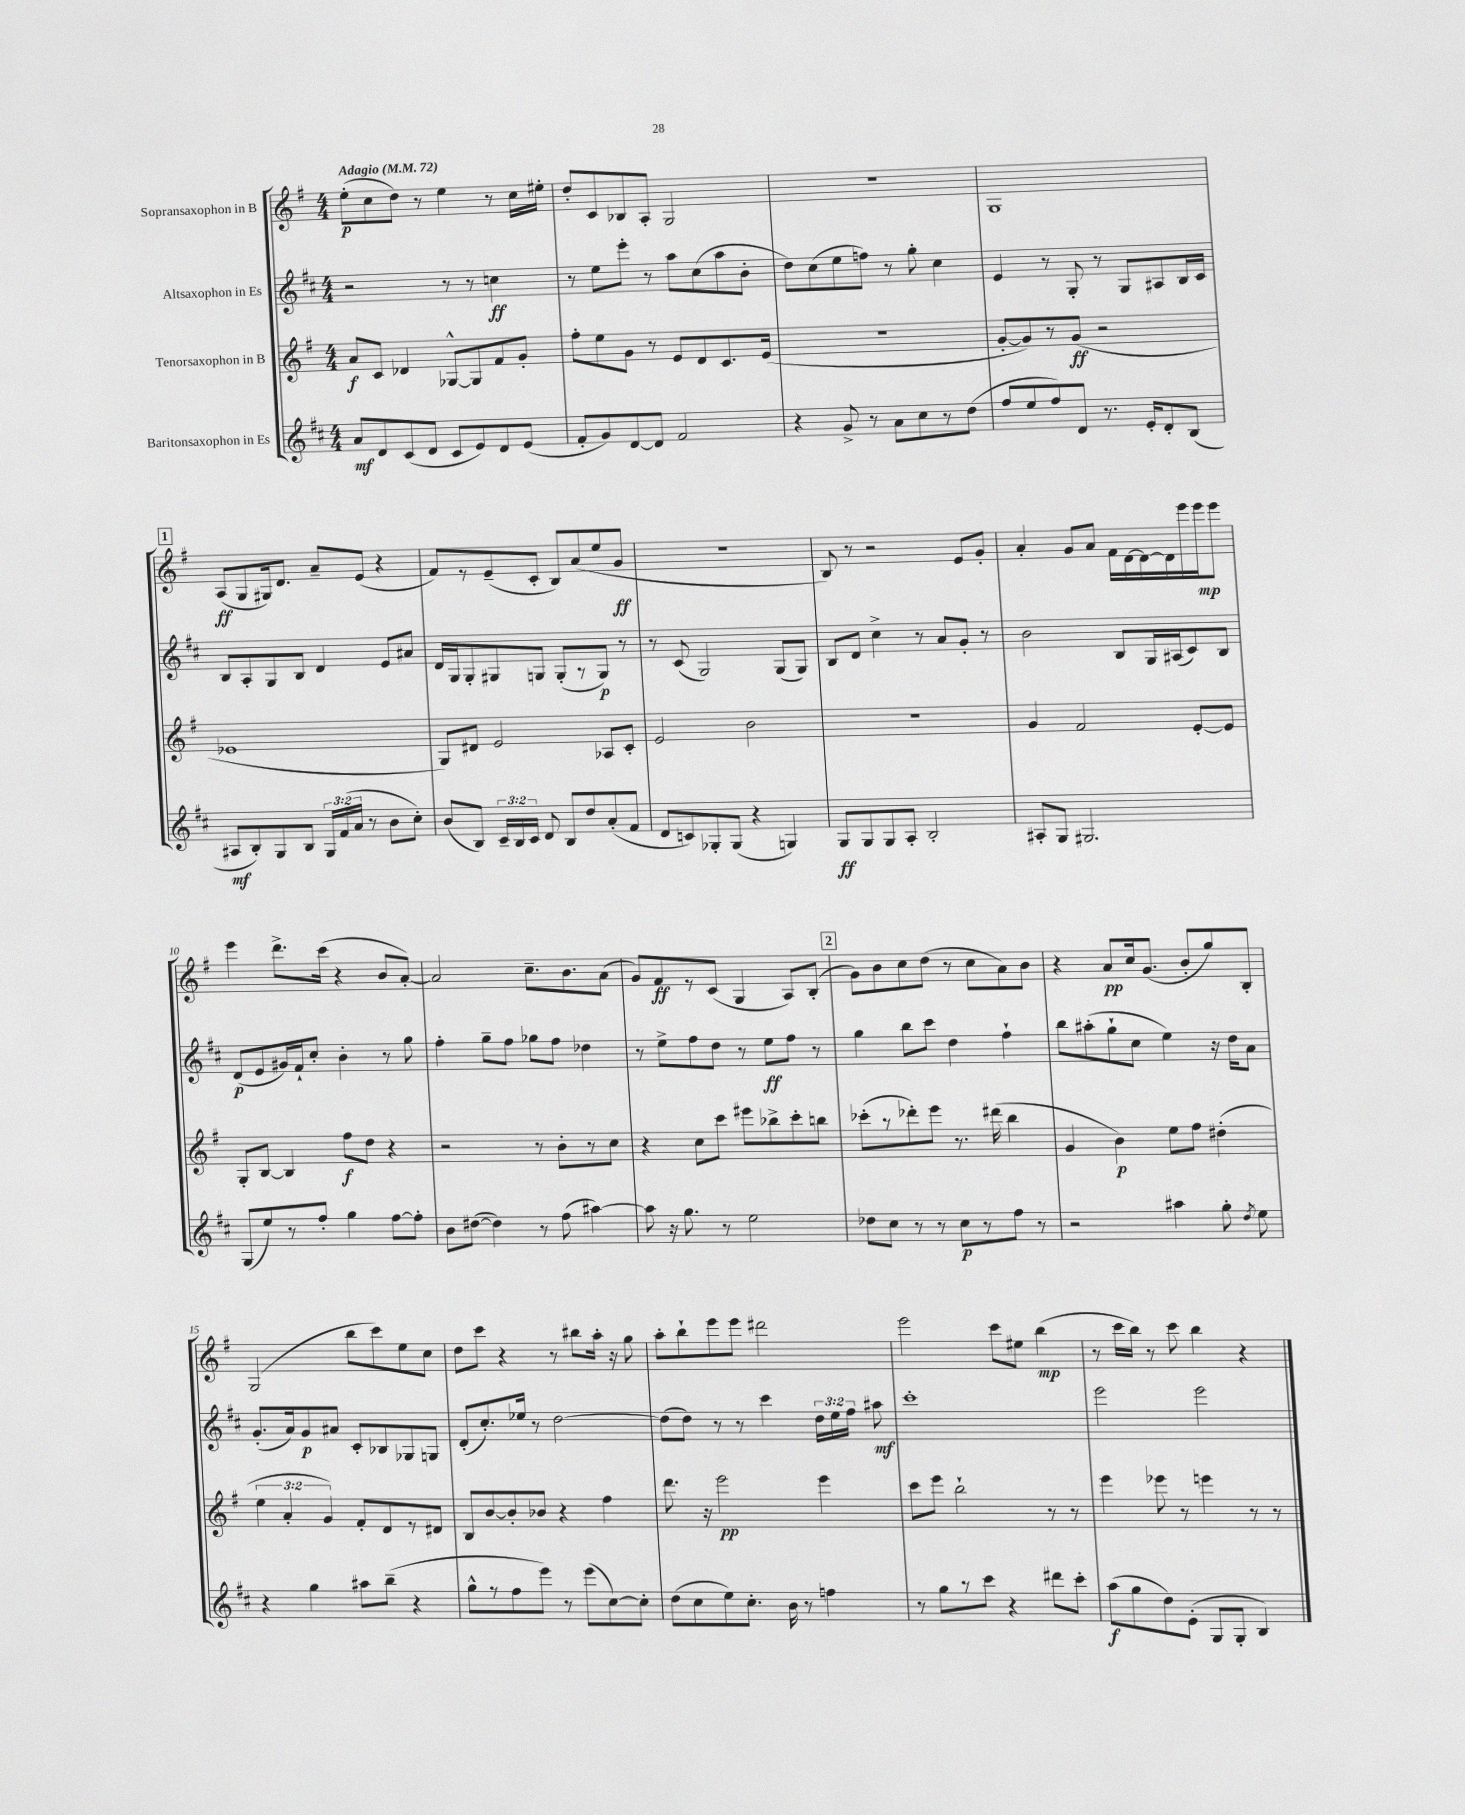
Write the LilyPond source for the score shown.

<<
\new StaffGroup <<
\new Staff = "s0" \with { instrumentName = "Sopransaxophon in B" } {
    \clef treble \key g \major \numericTimeSignature \time 4/4 \tempo "Adagio" 4 = 72
    \autoBeamOff e''8[-.\p( c''8 d''8]) r8 e''4 r8 c''16[ eis''16]-. |
    d''8[-. c'8 bes8 a8]-. g2 |
    R1 |
    g1 |
    \mark \markup { \box "1" } a8[\ff( g8 gis16) d'8.] a'8[-- e'8]( r4 |
    fis'8[) r8 e'8--( c'8]-. b8[) a'8( e''8 g'8]\ff |
    R1 |
    b8) r8 r2 e'8[ g'8]-. |
    a'4-. g'8[ a'8] fis'16[ d'16~ d'16~ d'16 e'''16 e'''16\mp e'''8] |
    e'''4 d'''8.[-> c'''16]( r4 b'8[ a'8]~-.) |
    a'2 c''8.[-- b'8. a'8]( |
    g'8[) fis'8\ff r8 c'8]( g4 a8[) b8]-.( |
    \mark \markup { \box "2" } g'8[) b'8 c''8 d''8]( r8 c''8[ a'8) b'8] |
    r4 a'8[\pp c''16 g'8.]( b'8[-. g''8) b8]-. |
    g2( b''8[ c'''8) e''8 c''8] |
    d''8[ c'''8] r4 r8 bis''8[ a''16]-. r16 g''8 |
    a''8[-. b''8-! e'''8 e'''8] dis'''2 |
    e'''2 c'''8[ eis''8] b''4\mp( |
    r8 c'''16[ b''16]) r8 c'''8 b''4 r4 \bar "|." |
}
\new Staff = "s1" \with { instrumentName = "Altsaxophon in Es" } {
    \clef treble \key d \major \numericTimeSignature \time 4/4 \override Staff.TupletNumber.text = #tuplet-number::calc-fraction-text
    \autoBeamOff r2 r8 r8 c''4\ff |
    r8 e''8[ e'''8]-. r8 a''8[ cis''8( a''8 b'8]-. |
    d''8[) cis''8( e''8 f''8]) r8 g''8-. cis''4 |
    e'4 r8 g8-. r8 g8[ ais8 b16 cis'16] |
    \mark \markup { \box "1" } b8[ a8-. g8 b8] d'4 e'8[ ais'8] |
    d'16[ g16 g8-. gis8 g8] g8[-.( r8 g8]\p) r8 |
    r8 cis'8( g2) g8[( g8]) |
    b8[ d'8] cis''4-> r8 a'8[ g'8]-. r8 |
    b'2 b8[ g16 ais16( cis'8) b8] |
    d'8[\p( e'8 gis'16) fis'16-! cis''8]-. b'4-. r8 g''8 |
    fis''4-. g''8[-- fis''8] ges''8[ fis''8] des''4 |
    r8 e''8[-> fis''8 d''8] r8 e''8[\ff fis''8] r8 |
    \mark \markup { \box "2" } g''4 b''8[ cis'''8] d''4 fis''4-! |
    b''8[ ais''8-.( g''8-! cis''8] e''4) r16 d''16[ a'8] |
    g'8.[-.( a'16) g'8\p ais'8] cis'8[-. bes8 ges8 g8] |
    d'8[-.( cis''8.-.) ees''16] r8 d''2~ |
    d''8[( d''8]) r8 r8 cis'''4 \tuplet 3/2 { d''16[ e''16 fis''16] } ais''8\mf |
    cis'''1-. |
    e'''2 e'''2 \bar "|." |
}
\new Staff = "s2" \with { instrumentName = "Tenorsaxophon in B" } {
    \clef treble \key g \major \numericTimeSignature \time 4/4 \override Staff.TupletNumber.text = #tuplet-number::calc-fraction-text
    \autoBeamOff a'8[\f c'8] des'4 ges8[~-^ ges8 fis'8 g'8]-. |
    fis''8[-. e''8 g'8] r8 e'8[ d'8 c'8. e'16]( |
    R1 |
    g'8[~-. g'8) r8 g'8]\ff( r2 |
    \mark \markup { \box "1" } ees'1 |
    g8[) dis'8] e'2 aes8[ c'8]-. |
    e'2 b'2 |
    R1 |
    g'4 fis'2 e'8[~-. e'8] |
    g8[-. b8]~ b4 fis''8[\f d''8] r4 |
    r2 r8 b'8[-. r8 c''8] |
    r4 c''8[ c'''8] eis'''8[ bes''8-> c'''8-. b''8] |
    \mark \markup { \box "2" } ces'''8[-.( r8 des'''8-.) e'''8] r8. dis'''16( b''4 |
    g'4 b'4\p) e''8[ fis''8] dis''4-.( |
    \tuplet 3/2 { e''4 a'4-. g'4) } fis'8[-. d'8 r8 dis'8] |
    b8[ b'8~ b'8-. bes'8] r4 fis''4 |
    d'''8. r16 e'''2\pp e'''4 |
    c'''8[ e'''8] b''2-! r8 r8 |
    e'''4 ees'''8 r8 e'''4 r8 r8 \bar "|." |
}
\new Staff = "s3" \with { instrumentName = "Baritonsaxophon in Es" } {
    \clef treble \key d \major \numericTimeSignature \time 4/4 \override Staff.TupletNumber.text = #tuplet-number::calc-fraction-text
    \autoBeamOff a'8[\mf d'8 cis'8( d'8] cis'8[ e'8) d'8 e'8]( |
    fis'8[-. g'8) d'8~ d'8] fis'2 |
    r4 g'8-> r8 a'8[ cis''8 r8 d''8]( |
    fis''8[ e''8 fis''8) d'8] r8. e'16[-. d'8-. b8]( |
    \mark \markup { \box "1" } ais8[\mf b8-.) g8 b8] \tuplet 3/2 { g16[ fis'16( a'16] } r8 b'8[ cis''8]-.) |
    b'8[( b8]) \tuplet 3/2 { cis'16[-- b16 cis'16] } d'8 b8[ d''8 a'8-.( fis'8] |
    d'8[ c'8) ges8-. ges8]( r4 g4) |
    g8[\ff g8 g8 a8]-. b2-. |
    ais8[-. g8] gis2. |
    g8[( e''8) r8 fis''8]-. g''4 fis''8[~ fis''8]-. |
    b'8[ dis''8]~( dis''4) r8 fis''8( ais''4~) |
    ais''8 r16 g''8. r8 e''2 |
    \mark \markup { \box "2" } des''8[ cis''8] r8 r8 cis''8[\p r8 fis''8] r8 |
    r2 ais''4 g''8-. \acciaccatura { d''8 } e''8 |
    r4 g''4 ais''8[ b''8]--( r4 |
    g''8[-^ r8 fis''8 e'''8]) r8 e'''8[( cis''8~) cis''8]-. |
    d''8[( cis''8 e''8) cis''8.]-. b'16 r8 f''4 |
    r8 g''8[ r8 cis'''8] r4 dis'''8[ cis'''8]-. |
    a''8[\f( g''8 d''8) e'8]-.( g8[ g8]-. b4) \bar "|." |
}
>>
>>
